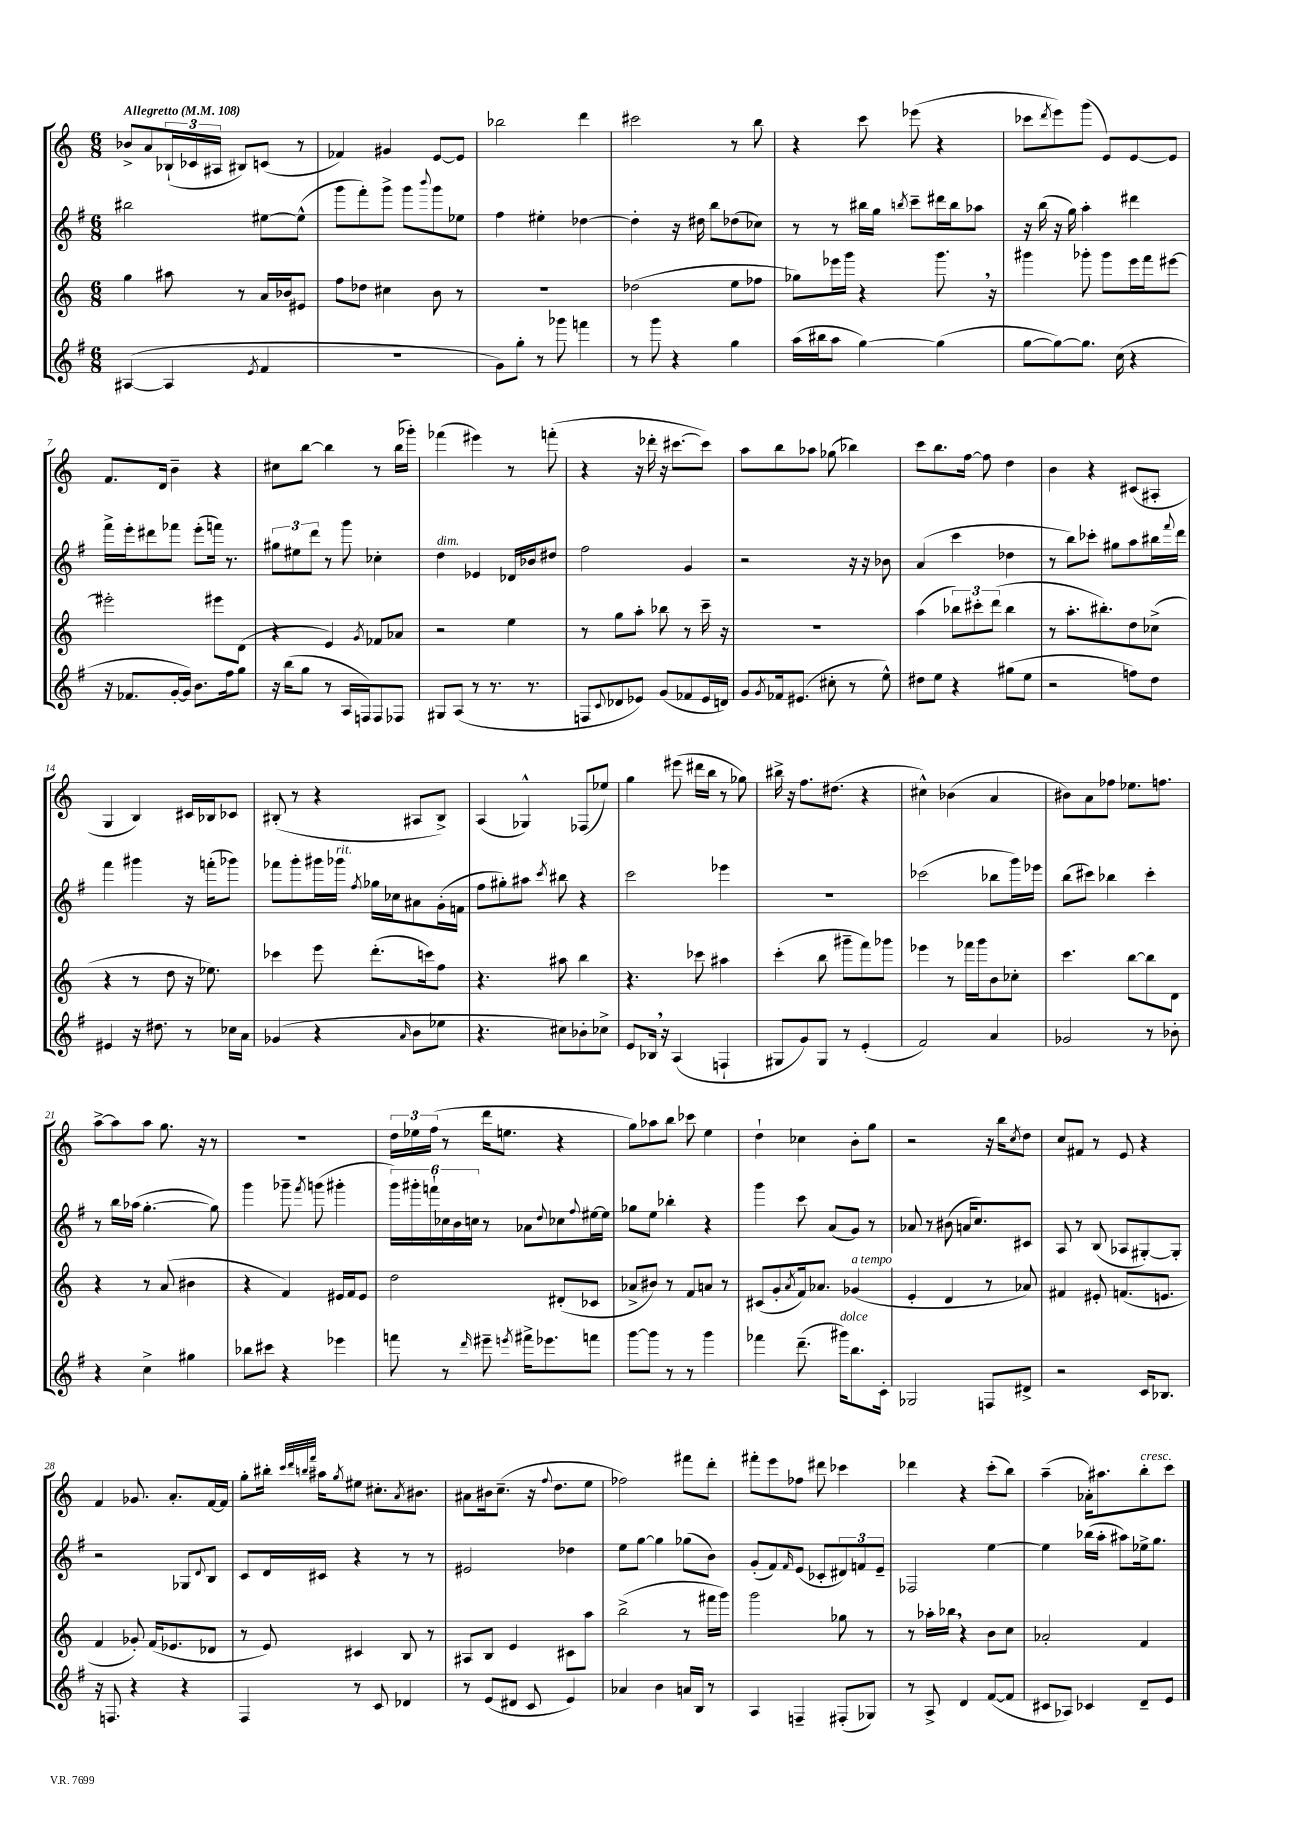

**kern	**kern	**kern	**kern
*staff4	*staff3	*staff2	*staff1
*clefG2	*clefG2	*clefG2	*clefG2
*k[f#]	*k[]	*k[f#]	*k[]
*M6/8	*M6/8	*M6/8	*M6/8
*MM108	*MM108	*MM108	*MM108
([4A#/	4gg\	2bb#\	8b-^/L
.	.	.	8a/
4A#/]	8aa#\	.	(24B-`/L
.	.	.	24c-/
.	.	.	24A#/JJ
.	8r	.	8B#/L)
8qe/	.	.	.
4f#/	16a/LL	[8ee#\L	(8c/J
.	16b-/J	.	.
.	8e#/J	(8ee#^^\]J	8r
=	=	=	=
2.r	8ff\L	8ggg\L	4f-/)
.	8dd-\J	8fff#'\)	.
.	4cc#\	8ggg^\J	4g#/
.	.	8ggg\L	.
.	.	8qqbbb/	.
.	8b\	8ggg\	[8e/L
.	8r	8ee-\J	8e/]J
=	=	=	=
8g\L)	2.r	4ff#\	2bb-\
8gg'\J	.	.	.
8r	.	4ee#'\	.
8ggg-\	.	.	.
4fff\	.	[4dd-\	4ddd\
=	=	=	=
8r	(2dd-\	4dd-'\]	2ccc#\
8ggg\	.	.	.
4r	.	16r	.
.	.	16dd#\	.
.	.	8bb\L	.
4gg\	8ee\L	(8dd-\	8r
.	8ff-\J	8cc-\J)	8bb\
=	=	=	=
(16aa\LL	8gg-\L)	8r	4r
16bb#\J	.	.	.
8aa\J	16eee-\L	8r	.
.	16ggg\JJ	.	.
[4gg\)	4r	16bb#\LL	8ccc\
.	.	16gg\JJ	.
.	.	8qbb/	.
.	.	8ccc~\L	(8eee-\
(4gg\]	8.ggg\	16ddd#\L	4r
.	.	16bb\J	.
.	.	8aa-\J	.
.	16r	.	.
=	=	=	=
[8gg\L	4ggg#\	16r	8ccc-\L
.	.	(16bb\	.
.	.	.	8qddd/
8gg\_)	.	16r	8eee\)
.	.	16gg\)	.
8.gg\]J	8ggg-'\	4aa'\	(8ggg\J
.	8ggg-\L	.	8e/L)
(16cc\	.	.	.
4r	16eee\L	4ddd#\	[8e/
.	16fff\J	.	.
.	[8eee#\J	.	8e/]J
=	=	=	=
16r	2eee#'\]	16fff#^\LL	8.f/L
8.f-/L	.	16eee'\J	.
.	.	8ddd#\	.
.	.	.	16d/Jk
[16g'/L	.	8fff-\J	4b~\
16g/]JJ)	.	.	.
8.b\L	.	(8eee'\L	.
.	8eee#\L	16fff\Jk)	4r
16ff#\k	.	8.r	.
8gg\J	(8d\J	.	.
=	=	=	=
16r	4r	12gg#\L	8cc#\L
(16bb\LK	.	.	.
.	.	12ee#\	.
8gg\J	.	.	[8bb\J
.	.	12ddd\J	.
8r	4e/)	8r	4bb\]
16A/LL	.	8ggg\	.
16F/J)	.	.	.
.	8qg/	.	.
8F/	8f-/L	4cc-'\	8r
8F-/J	8a-/J	.	(16bb\LL
.	.	.	16ggg-'\JJ)
=	=	=	=
8G#/L	2r	4dd\	(4fff-\
(8A/J	.	.	.
8r	.	4e-/	4eee#\)
8.r	.	.	.
.	4ee\	16d-/LL	8r
8.r	.	16b-/J	.
.	.	8dd#/J	(8fff'\
=	=	=	=
8F/L	8r	2ff#\	4r
8qqc/	.	.	.
8d-/	8gg\L	.	.
8e-/J)	8aa'\J	.	16r
.	.	.	16ddd-'\
(8g/L	8bb-\	.	16r
.	.	.	[8.ccc#\L
8f-/	8r	4g/	.
16e-/L	16ccc~\	.	8ccc#\]J)
16d/JJ)	16r	.	.
=	=	=	=
8g/L	2.r	2r	8aa\L
8qg/	.	.	.
16f-/k	.	.	8bb\
(8.e#/J	.	.	.
.	.	.	8aa-\J
8cc#'\	.	.	(8gg-\
8r	.	16r	4bb-\)
.	.	16r	.
8ee^^\)	.	8b-\	.
=	=	=	=
8dd#\L	(4aa\	(4a/	8ccc\L
8ee\J	.	.	8.bb\
4r	12bb-\L)	4ccc\	.
.	.	.	[16ff\Jk
.	12ccc#'\	.	.
.	.	.	8ff\]
.	(12ddd\J	.	.
(8gg#\L	4bb-\	4dd-\	4dd\
8ee\J	.	.	.
=	=	=	=
2r	8r	8r	4b\
.	8.aa'\L	8bb\L)	.
.	.	8ccc-'\J	4r
.	8.bb#'\)	.	.
.	.	8gg#\L	.
8ff\L)	8dd\	8aa\	(8c#/L
8dd\J	(8cc-^\J	16bb#\L	8A#'/J
.	.	8qqfff#/	.
.	.	16ddd\JJ	.
=	=	=	=
4e#/	4r	4fff#\	4G/
16r	8r	4ggg#\	4B/)
8.dd#\	.	.	.
.	8dd\	.	.
8r	16r	16r	16c#/LL
.	8.ee-\)	(16fff'\LK	16B-/J
16cc-\LL	.	8ggg-\J)	8c-/J
16a\JJ	.	.	.
=	=	=	=
(4g-/	4ccc-\	8fff-\L	(8B#'/
.	.	8ggg'\	8r
4r	8eee\	16ggg#\L	4r
.	.	16ggg-\JJ	.
.	.	8qff#/	.
.	(8.ddd'\L	16gg-\LL	.
.	.	16cc-\J	.
16qqa/	.	.	.
8b\L	.	8a#\	8A#/L
.	16ccc\k)	.	.
8ee-\J	8ff\J	(16g'\L	8B#^/J)
.	.	16f\JJ	.
=	=	=	=
4.r	4.r	8ff#\L	(4A/
.	.	8gg#'\)	.
.	.	8aa#\J	4G-^^/)
.	.	8qccc/	.
8cc#\L)	8aa#\	8bb#\	.
8b-'\	4bb\	4r	(8F-/L
8cc-^\J	.	.	8ee-/J)
=	=	=	=
8e/L	4.r	2ccc\	4gg\
16B-/Jk	.	.	.
16r	.	.	.
(4A/	.	.	(8eee#\
.	8ccc-\	.	16ddd#\LL
.	.	.	16bb\JJ
4F`/	4aa#\	4eee-\	8r
.	.	.	8gg-\)
=	=	=	=
8G#/L	(4ccc'\	2.r	16bb#^\
.	.	.	16r
8g/)	.	.	8.ff\L
8G#/J	8bb\	.	.
.	.	.	(8.dd#\J
8r	8ggg#~\L	.	.
(4e'/	8fff\)	.	4r
.	8ggg-\J	.	.
=	=	=	=
2f#/)	4eee-\	(2ccc-\	4cc#^^\)
.	8r	.	(4b-\
.	16fff-\LL	.	.
.	16ggg\J	.	.
4a/	8b\	8bb-\L	4a/
.	8cc-'\J	16ggg\L)	.
.	.	16eee-\JJ	.
=	=	=	=
2g-/	4.ccc\	(8bb\L	8b#\L)
.	.	8ccc#\J)	8a\
.	.	4bb-\	8ff-\J
.	[8bb\L	.	8.ee-\L
8r	8bb\]	4ccc#'\	.
.	.	.	8.ff\J
8b-'\	8d\J	.	.
=	=	=	=
4r	4r	8r	[8aa^\L
.	.	16bb\LL	8aa\]
.	.	(16aa-\JJ	.
4cc^\	8r	[4.gg'\	8aa\J
.	(8a/	.	8.gg\
4gg#\	4b#\	.	.
.	.	.	16r
.	.	8gg\])	8r
=	=	=	=
8bb-\L	4r	4ggg\	2.r
8ccc#\J	.	.	.
4r	4f/)	8ggg-~\	.
.	.	8qfff#/	.
.	.	(8ggg\	.
4eee-\	16e#/LL	4ggg#'\	.
.	16f/J	.	.
.	8e#/J	.	.
=	=	=	=
8fff\	2dd\	24ggg\LL)	24dd\LL
.	.	24ggg#'\	24ee-\
.	.	24fff`\	(24ff\JJ
8r	.	24cc-\	8r
.	.	24b\	.
.	.	24cc\JJ	.
16qqddd/	.	.	.
8eee#~\	.	8r	16ddd\LK
.	.	.	8.ee\J
8qeee/	.	.	.
16fff#^\LK	.	8a-\L	.
8.eee-\	.	.	.
.	.	8qqdd/	.
.	(8d#'/L	8cc-\	4r
.	.	8qqff#/	.
8fff\J	8c-/J	[16ee#\L	.
.	.	16ee#\]JJ	.
=	=	=	=
[8ggg\L	8a-^/L	8gg-\L	8gg\L)
8ggg\]J	8b#/J)	8ee\J	8aa-\
8r	8r	4bb-'\	8bb\J
8r	8f/L	.	8ccc-\
4ggg\	8a/J	4r	4ee\
.	8r	.	.
=	=	=	=
4fff-\	(8c#/L	4ggg\	4dd`\
.	8g'/	.	.
.	8qa/	.	.
(8.ddd~\	16f/k)	8ccc\	4cc-\
.	8.a-/J	.	.
.	.	(8a/L	.
16ggg#\LK)	.	.	.
8.bb\	(4g-/	8g/J)	8b'\L
.	.	8r	8gg\J
16c'\Jk	.	.	.
=	=	=	=
2G-/	4e'/	8a-/	2r
.	.	8r	.
.	4d/	(8b#\	.
.	.	16a/LK	.
.	.	8.cc/)	.
8F/L	8r	.	16r
.	.	.	16bb\LK
.	.	.	8qcc/
8d#^/J	8a-/)	8c#/J	8dd\J
=	=	=	=
2r	4f#/	8A/	8cc/L
.	.	8r	8f#/J
.	8e#'/	(8B/	8r
.	(8.f/L	8A-/L	8e/
16c/LK	.	[8G#'/)	4r
8.B-/J	8.e/J	.	.
.	.	8G#'/]J	.
=	=	=	=
16r	4f/	2r	4f/
8.F/	.	.	.
4r	8g-'/)	.	8.g-/
.	(16f/LK	.	.
.	8.e-/	.	8.a'/L
4r	.	8G-/L	.
.	.	8qqd/	.
.	8d-/J	8B/J	[16f/L
.	.	.	16f/]JJ
=	=	=	=
4F#/	8r	8c/L	8gg'\L
.	8e/)	16d/L	16bb#'\Jk
.	.	.	32qqccc/LLL
.	.	.	32qqddd/
.	.	.	32qqbb/
.	.	.	32qqfff/JJJ
.	.	16c#/JJ	16aa#\LK
.	.	.	8qgg/
8r	4c#/	4r	8ee#\J
8c/	.	.	8.cc#'\L
4d-/	8B/	8r	.
.	.	.	8qa/
.	.	.	8.b#\J
.	8r	8r	.
=	=	=	=
8r	8A#/L	2e#/	8a#\L
(8e/L	8B/J	.	16b#\k
.	.	.	(8.cc~\J
8d#/J	4e/	.	.
8c/	.	.	16r
.	.	.	8qqff/
.	.	.	8.dd\L
4e/)	8c#\L	4dd-\	.
.	8aa\J	.	8ee\J
=	=	=	=
4a-/	(2bb^\	8ee\L	2ff-\)
.	.	[8gg\J	.
4b\	.	4gg\]	.
16a/LL	8r	(8gg-\L	8fff#\L
16B/JJ	.	.	.
8r	16fff#\LL	8b\J)	8ddd'\J
.	16ggg\JJ)	.	.
=	=	=	=
4A/	2ggg\	(8g'/L	8fff#'\L
.	.	8f#/)	8eee\
.	.	16qqf#/	.
4F~/	.	(8e/J	8ff-\J
.	.	8c-'/L	8ddd#\
(8F#'/L	8gg-\	12d#/)	4ccc-\
.	.	12f/	.
8G-/J)	8r	.	.
.	.	12e~/J	.
=	=	=	=
8r	8r	2F-/	4ddd-\
8A^/	16aa-'\LL	.	.
.	16bb-\JJ	.	.
4d/	4r	.	4r
([8f#/L	8b\L	[4ee\	(8ccc'\L
8f#/]J	8cc\J	.	8bb\J)
=	=	=	=
8c#/L	2a-'/	4ee\]	(4aa~\
8A-/J)	.	.	.
4c-/	.	(16bb-\LL	16a-'\LK)
.	.	16aa'\JJ	8.aa#\
.	.	8aa#\L)	.
8d~/L	4f/	16ee-^\k	8bb'\
.	.	8.gg\J	.
8e/J	.	.	8ccc\J
==	==	==	==
*-	*-	*-	*-
